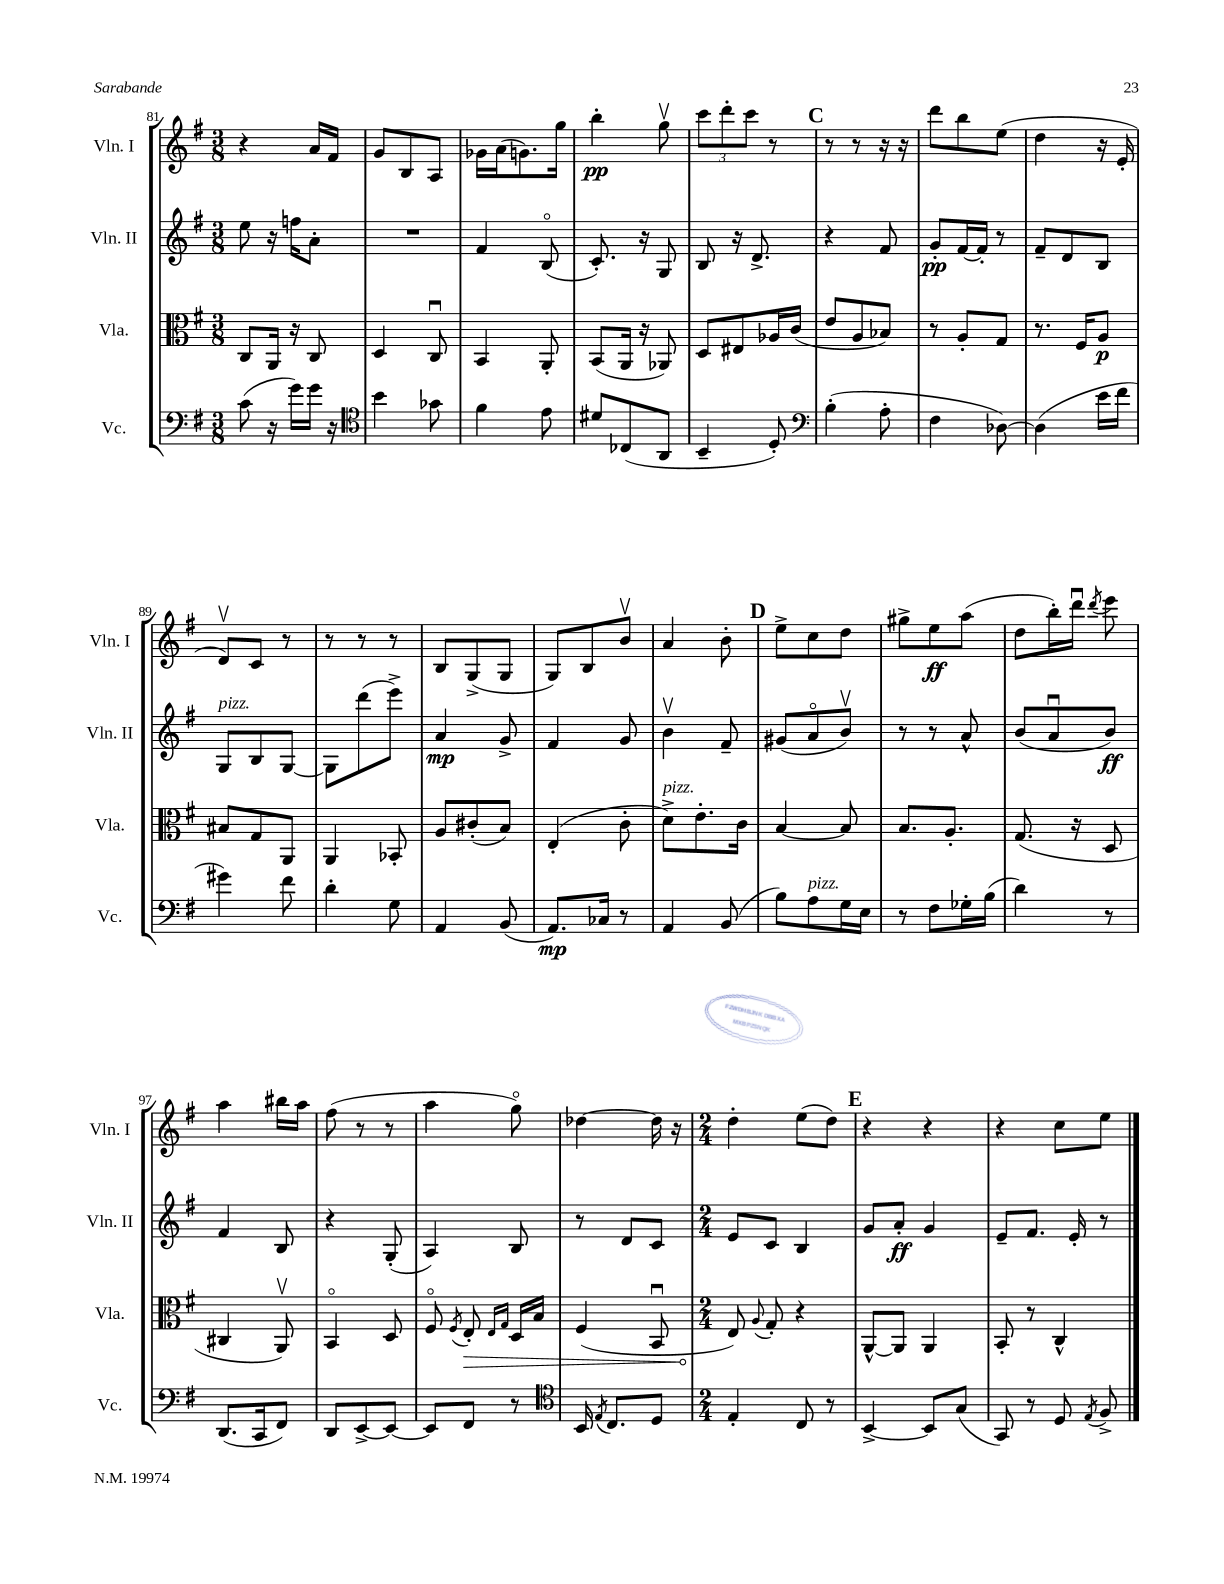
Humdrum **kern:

**kern	**dynam	**kern	**dynam	**kern	**dynam	**kern	**dynam
*part4	*part4	*part3	*part3	*part2	*part2	*part1	*part1
*staff4	*staff4	*staff3	*staff3	*staff2	*staff2	*staff1	*staff1
*I"Vc.	*	*I"Vla.	*	*I"Vln. II	*	*I"Vln. I	*
*I'Vc.	*	*I'Vla.	*	*I'Vln. II	*	*I'Vln. I	*
*clefF4	*	*clefC3	*	*clefG2	*	*clefG2	*
*k[f#]	*	*k[f#]	*	*k[f#]	*	*k[f#]	*
*M3/8	*	*M3/8	*	*M3/8	*	*M3/8	*
=81	=81	=81	=81	=81	=81	=81	=81
(8c\	.	8C/L	.	8ee\	.	4r	.
16r	.	16AA/Jk	.	16r	.	.	.
16g\LL)	.	16r	.	16ffn\KL	.	.	.
16g\JJ	.	8C/	.	8a'\J	.	16a/LL	.
16r	.	.	.	.	.	16f#/JJ	.
=82	=82	=82	=82	=82	=82	=82	=82
*clefC4	*	*	*	*	*	*	*
4b\	.	4D/	.	4.r	.	8g/L	.
.	.	.	.	.	.	8B/	.
8g-X\	.	8Cu/	.	.	.	8A/J	.
=83	=83	=83	=83	=83	=83	=83	=83
4f#\	.	4BB/	.	4f#/	.	16g-X\LL	.
.	.	.	.	.	.	(16a\J	.
.	.	.	.	.	.	8.gn\)	.
8e\	.	8AA'/	.	(8B/	.	.	.
.	.	.	.	.	.	16gg\Jk	.
=84	=84	=84	=84	=84	=84	=84	=84
8d#X/L	.	(8BB/L	.	8.c'/)	.	4bb'\	pp
(8C-X/	.	16AA/Jk	.	.	.	.	.
.	.	16r	.	16r	.	.	.
8AA/J	.	8AA-X/)	.	8G/	.	8ggv\	.
=85	=85	=85	=85	=85	=85	=85	=85
4BB~/	.	8D/L	.	8B/	.	12ccc\L	.
.	.	.	.	.	.	12ddd'\	.
.	.	8E#X/	.	16r	.	.	.
.	.	.	.	.	.	12ccc\J	.
.	.	.	.	8.d^/	.	.	.
8D'/)	.	16A-X/L	.	.	.	8r	.
.	.	(16c/JJ	.	.	.	.	.
!!LO:REH:place=s1:t=C
=86	=86	=86	=86	=86	=86	=86	=86
*clefF4	*	*	*	*	*	*	*
(4B'\	.	8e/L	.	4r	.	8r	.
.	.	8A/	.	.	.	8r	.
8A'\	.	8B-X/J)	.	8f#/	.	16r	.
.	.	.	.	.	.	16r	.
=87	=87	=87	=87	=87	=87	=87	=87
4F#\	.	8r	.	8g'/L	pp	8ddd\L	.
.	.	8A'/L	.	[16f#/L	.	8bb\	.
.	.	.	.	16f#'/JJ]	.	.	.
[8D-X\)	.	8G/J	.	8r	.	(8ee\J	.
=88	=88	=88	=88	=88	=88	=88	=88
(4D-\]	.	8.r	.	8f#~/L	.	4dd\	.
.	.	.	.	8d/	.	.	.
.	.	16F#/KL	.	.	.	.	.
16e\LL	.	8A/J	p	8B/J	.	16r	.
16f#\JJ	.	.	.	.	.	16e'/	.
!!LO:LB:g=z
=89	=89	=89	=89	=89	=89	=89	=89
!	!	!	!	!LO:TX:a:i:t=pizz.	!	!	!
4g#X\)	.	8B#X/L	.	8G/L	.	8dv/L)	.
.	.	8G/	.	8B/	.	8c/J	.
8f#\	.	8AA/J	.	[8G/J	.	8r	.
=90	=90	=90	=90	=90	=90	=90	=90
4d'\	.	4AA/	.	8G\L]	.	8r	.
.	.	.	.	(8ddd\	.	8r	.
8G\	.	8BB-X'/	.	8eee^\J)	.	8r	.
=91	=91	=91	=91	=91	=91	=91	=91
4AA/	.	8A/L	.	4a/	mp	8B/L	.
.	.	(8c#X'/	.	.	.	(8G^/	.
(8BB/	.	8B/J)	.	8g^/	.	8G/J	.
=92	=92	=92	=92	=92	=92	=92	=92
8.AA/L)	mp	(4E'/	.	4f#/	.	8G/L)	.
.	.	.	.	.	.	8B/	.
16C-X/Jk	.	.	.	.	.	.	.
8r	.	8c'\	.	8g/	.	8bv/J	.
=93	=93	=93	=93	=93	=93	=93	=93
!	!	!LO:TX:a:i:t=pizz.	!	!	!	!	!
4AA/	.	8d^\L)	.	4bv\	.	4a/	.
.	.	8.e'\	.	.	.	.	.
(8BB/	.	.	.	8f#~/	.	8b'\	.
.	.	16c\Jk	.	.	.	.	.
!!LO:REH:place=s1:t=D
=94	=94	=94	=94	=94	=94	=94	=94
8B\L)	.	[4B/	.	(8g#X/L	.	8ee^\L	.
!LO:TX:a:i:t=pizz.	!	!	!	!	!	!	!
8A\	.	.	.	8a/	.	8cc\	.
16G\L	.	8B/]	.	8bv/J)	.	8dd\J	.
16E\JJ	.	.	.	.	.	.	.
=95	=95	=95	=95	=95	=95	=95	=95
8r	.	8.B/L	.	8r	.	8gg#X^\L	.
8F#\L	.	.	.	8r	.	8ee\	ff
.	.	8.A'/J	.	.	.	.	.
16G-X'\L	.	.	.	8a^^/	.	(8aa\J	.
(16B\JJ	.	.	.	.	.	.	.
=96	=96	=96	=96	=96	=96	=96	=96
4d\)	.	(8.G/	.	(8b/L	.	8dd\L	.
.	.	.	.	8au/	.	16bb'\L)	.
.	.	16r	.	.	.	16dddu\JJ	.
.	.	.	.	.	.	8qddd/	.
8r	.	8D/	.	8b/J)	ff	8eee\	.
!!LO:LB:g=z
=97	=97	=97	=97	=97	=97	=97	=97
(8.DD/L	.	4C#X/	.	4f#/	.	4aa\	.
16CC/k	.	.	.	.	.	.	.
8FF#/J)	.	8AAv/)	.	8B/	.	16bb#X\LL	.
.	.	.	.	.	.	16aa\JJ	.
=98	=98	=98	=98	=98	=98	=98	=98
8DD/L	.	4BB/	.	4r	.	(8ff#\	.
[8EE^/	.	.	.	.	.	8r	.
8EE/J_	.	8D/	.	(8G'/	.	8r	.
=99	=99	=99	=99	=99	=99	=99	=99
8EE/L]	.	8F#/	.	4A/)	.	4aa\	.
.	.	8qF#/	.	.	.	.	.
!	!	!	!LO:HP:b	!	!	!	!
8FF#/J	.	8E'/	>	.	.	.	.
.	.	16qqE/LL	.	.	.	.	.
.	.	16qqG/JJ	.	.	.	.	.
8r	.	16D/LL	.	8B/	.	8gg\)	.
.	.	16B/JJ	.	.	.	.	.
=100	=100	=100	=100	=100	=100	=100	=100
*clefC4	*	*	*	*	*	*	*
16BB/	.	(4F#/	.	8r	.	[4dd-X\	.
8qE/	.	.	.	.	.	.	.
8.C/L	.	.	.	.	.	.	.
.	.	.	.	8d/L	.	.	.
8D/J	.	8BBu/	.	8c/J	.	16dd-\]	.
.	.	.	.	.	.	16r	.
=101	=101	=101	=101	=101	=101	=101	=101
*M2/4	*	*M2/4	*	*M2/4	*	*M2/4	*
4E'/	.	8E/)	.	8e/L	.	4dd'\	.
.	.	8qqA/	.	.	.	.	.
.	.	8G'/	]	8c/J	.	.	.
8C/	.	4r	.	4B/	.	(8ee\L	.
8r	.	.	.	.	.	8dd\J)	.
!!LO:REH:place=s1:t=E
=102	=102	=102	=102	=102	=102	=102	=102
[4BB^/	.	[8AA^^/L	.	8g/L	.	4r	.
.	.	8AA/J]	.	8a'/J	ff	.	.
8BB/L]	.	4AA/	.	4g/	.	4r	.
(8G/J	.	.	.	.	.	.	.
=103	=103	=103	=103	=103	=103	=103	=103
8GG/)	.	8BB'/	.	8e~/L	.	4r	.
8r	.	8r	.	8.f#/J	.	.	.
8D/	.	4C^^/	.	.	.	8cc\L	.
.	.	.	.	16e'/	.	.	.
8qE/	.	.	.	.	.	.	.
8F#^/	.	.	.	8r	.	8ee\J	.
==	==	==	==	==	==	==	==
*-	*-	*-	*-	*-	*-	*-	*-
